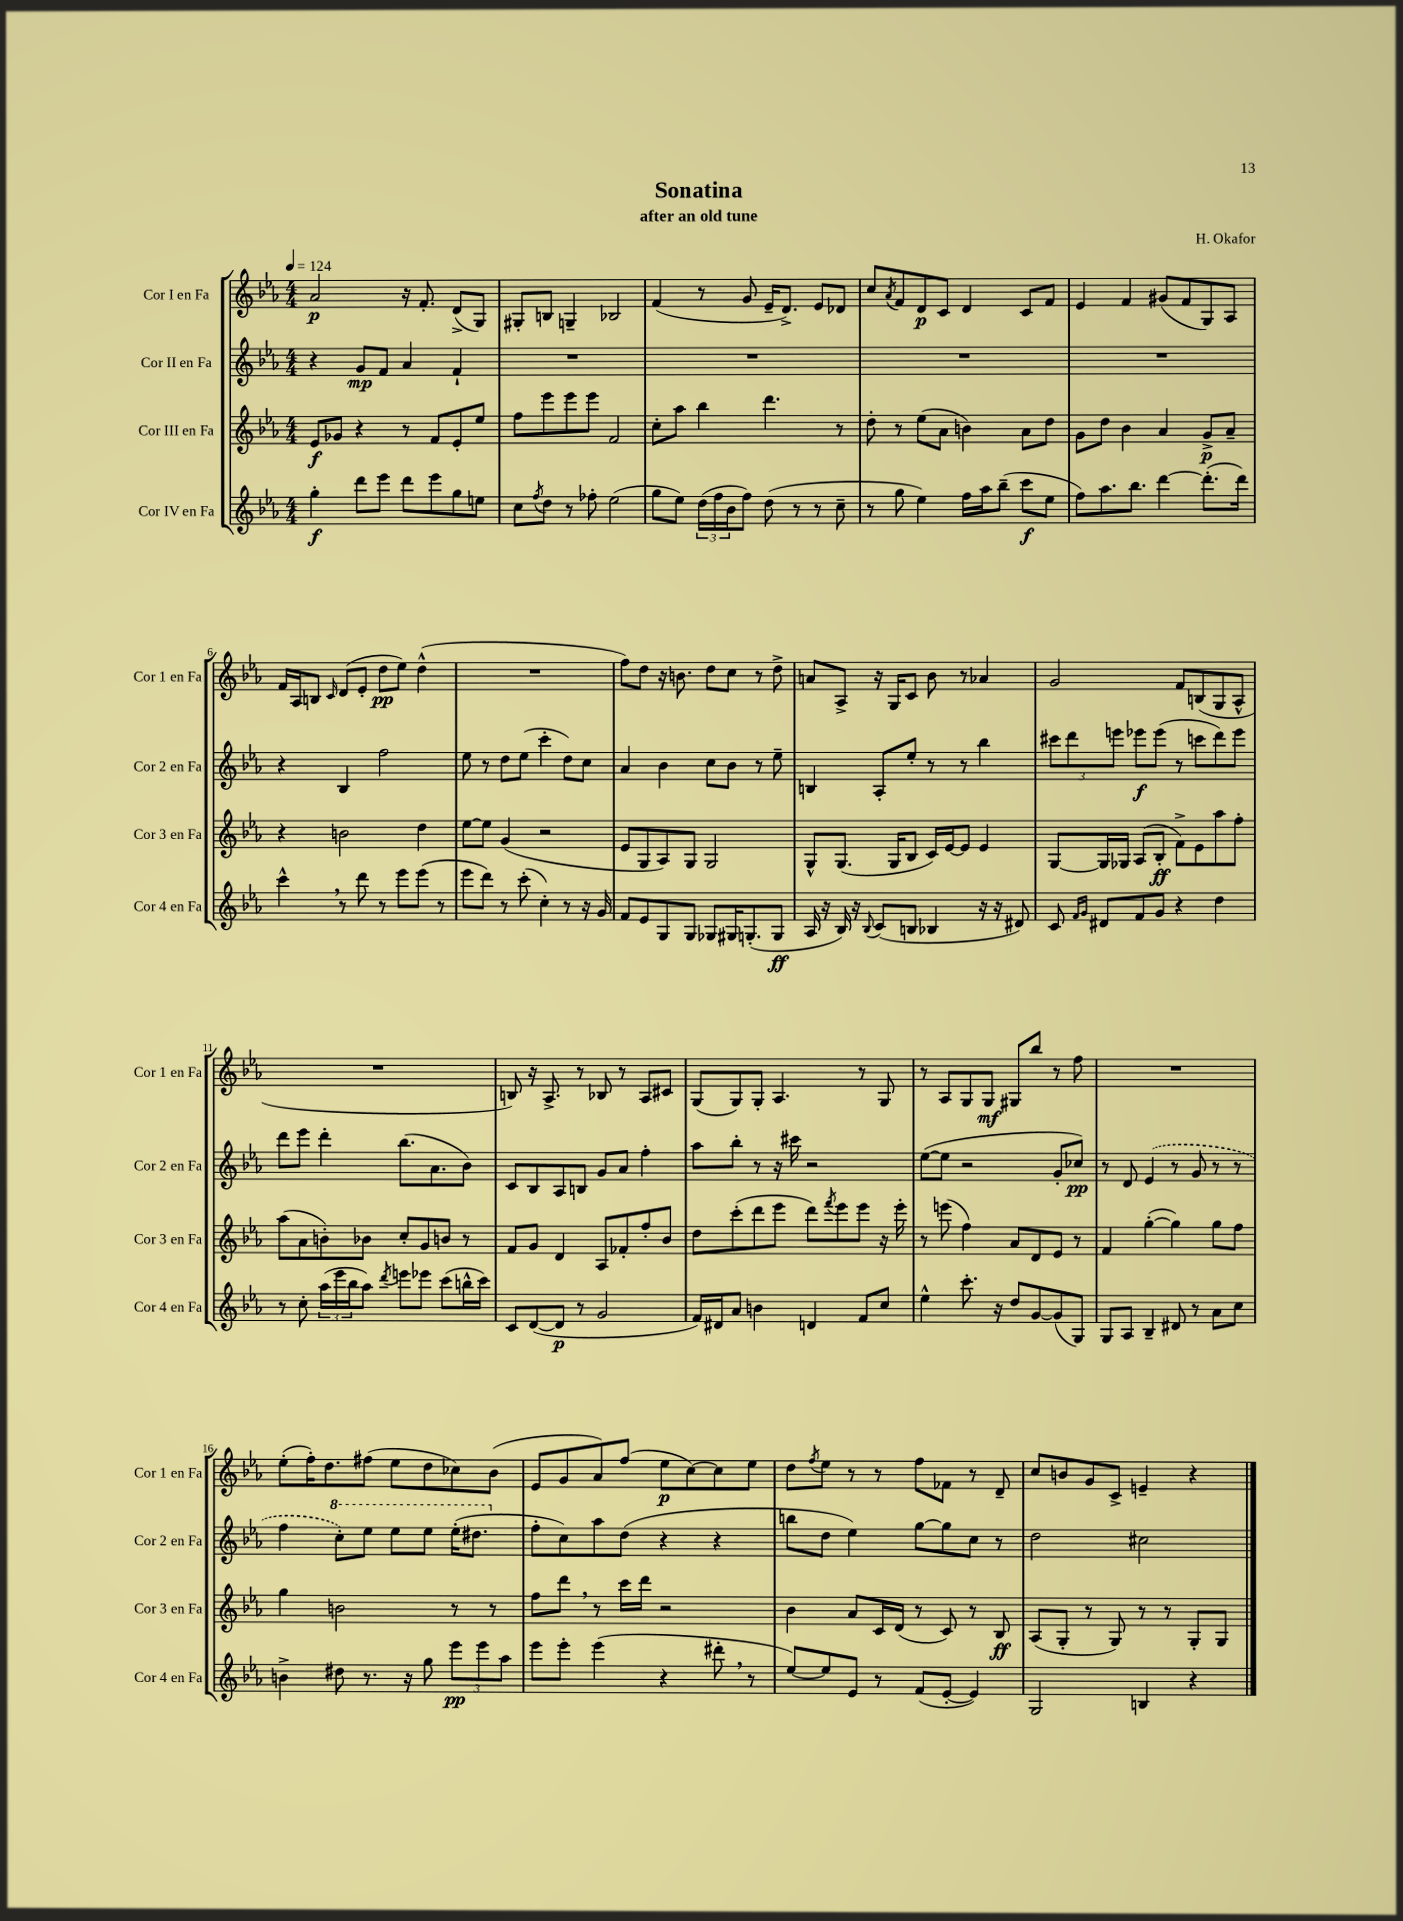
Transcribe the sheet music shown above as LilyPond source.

\header { title = "Sonatina" composer = "H. Okafor" subtitle = "after an old tune" }
<<
\new StaffGroup <<
\new Staff = "s0" \with { instrumentName = "Cor I en Fa" shortInstrumentName = "Cor 1 en Fa" } {
    \clef treble \key ees \major \numericTimeSignature \time 4/4 \tempo 4 = 124
    aes'2\p r16 f'8.-. d'8->( g8) |
    gis8-. b8 g4-- bes2 |
    f'4( r8 g'8 ees'16-- d'8.->) ees'8 des'8 |
    c''8 \acciaccatura { aes'8 } f'8 d'8\p c'8 d'4 c'8 f'8 |
    ees'4 f'4 gis'8( f'8 g8) aes8 |
    f'16 aes16 b8 \grace { c'16 } d'8( ees'8-. d''8\pp ees''8) d''4-^( |
    R1 |
    f''8) d''8 r16 b'8. d''8 c''8 r8 d''8-> |
    a'8 aes8-> r16 g16 c'8 bes'8 r8 aes'4 |
    g'2 f'8 b8( g8 aes8-^ |
    R1 |
    b8) r16 aes8.-> r8 bes8 r8 aes8 cis'8 |
    g8( g8) g8-. aes4. r8 g8 |
    r8 aes8 g8 g8\mf gis8 bes''8 r8 f''8 |
    R1 |
    ees''8-.( f''16-.) d''8. fis''8( ees''8 d''8 ces''8) bes'8( |
    ees'8 g'8 aes'8) f''8( ees''8\p c''8~) c''8 ees''8 |
    d''8 \acciaccatura { f''8 } ees''8 r8 r8 f''8 fes'8 r8 d'8-- |
    c''8 b'8 g'8 c'8-> e'4-- r4 \bar "|." |
}
\new Staff = "s1" \with { instrumentName = "Cor II en Fa" shortInstrumentName = "Cor 2 en Fa" } {
    \clef treble \key ees \major \numericTimeSignature \time 4/4
    r4 g'8\mp f'8 aes'4 f'4-! |
    R1 |
    R1 |
    R1 |
    R1 |
    r4 bes4 f''2 |
    ees''8 r8 d''8 ees''8( c'''4-. d''8) c''8 |
    aes'4 bes'4 c''8 bes'8 r8 ees''8-- |
    b4 aes8-. ees''8-. r8 r8 bes''4 |
    \tuplet 3/2 { cis'''8 d'''8 e'''8 } ees'''8\f ees'''8( r8 c'''8 d'''8) ees'''8 |
    d'''8 ees'''8 d'''4-. bes''8.( aes'8. bes'8) |
    c'8 bes8 aes8 b8 g'8 aes'8 f''4-. |
    aes''8 bes''8-. r8 r16 cis'''16 r2 |
    ees''8~( ees''8 r2 g'8-. ces''8\pp) |
    r8 d'8 \once \slurDashed ees'4( r8 g'8 r8 r8 |
    f''4 \ottava #1 c'''8-.) ees'''8 ees'''8 ees'''8 ees'''16-.( dis'''8. \ottava #0 |
    f''8-. c''8) aes''8 d''8( r4 r4 |
    b''8 d''8 ees''4) g''8~ g''8 c''8 r8 |
    d''2 cis''2 \bar "|." |
}
\new Staff = "s2" \with { instrumentName = "Cor III en Fa" shortInstrumentName = "Cor 3 en Fa" } {
    \clef treble \key ees \major \numericTimeSignature \time 4/4
    ees'8\f ges'8 r4 r8 f'8 ees'8-. ees''8 |
    f''8 ees'''8 ees'''8 ees'''8 f'2 |
    c''8-. aes''8 bes''4 d'''4. r8 |
    d''8-. r8 ees''8( aes'8 b'4) aes'8 d''8 |
    g'8 d''8 bes'4 aes'4 g'8->\p aes'8-- |
    r4 b'2 d''4 |
    ees''8~ ees''8 g'4( r2 |
    ees'8 g8 aes8) g8 g2 |
    g8-^ g8.( g16 bes8 c'16) ees'16~ ees'8 ees'4 |
    g8~ g16 ges16 aes8( bes8-.\ff f'8->) ees'8 aes''8 f''8-. |
    aes''8( aes'8 b'8-.) bes'8 c''8-. g'8 b'8 r8 |
    f'8 g'8 d'4 aes8 fes'8-. f''8-. bes'8 |
    d''8 c'''8-.( d'''8 ees'''8 d'''8) \acciaccatura { f'''8 } ees'''8 ees'''8 r16 ees'''16-. |
    r8 e'''8( f''4) aes'8 d'8 ees'8 r8 |
    f'4 g''4~-.( g''4) g''8 f''8 |
    g''4 b'2 r8 r8 |
    f''8 d'''8 \breathe r8 c'''16 d'''16 r2 |
    bes'4 aes'8 c'16 d'16( r8 c'8) r8 bes8\ff |
    aes8( g8-. r8 g8) r8 r8 g8-. g8 \bar "|." |
}
\new Staff = "s3" \with { instrumentName = "Cor IV en Fa" shortInstrumentName = "Cor 4 en Fa" } {
    \clef treble \key ees \major \numericTimeSignature \time 4/4
    g''4-.\f d'''8 ees'''8 d'''8 ees'''8 g''8 e''8 |
    c''8 \acciaccatura { f''8 } d''8 r8 fes''8-. ees''2( |
    g''8 ees''8) \tuplet 3/2 { d''16( f''16 bes'16 } f''8) d''8( r8 r8 c''8-- |
    r8 g''8 ees''4) f''16 aes''16 bes''8--( c'''8\f ees''8 |
    f''8) aes''8. bes''8. d'''4~ d'''8.-.( d'''16) |
    c'''4-^ \breathe r8 d'''8 r8 ees'''8 ees'''8( r8 |
    ees'''8 d'''8) r8 c'''8-.( c''4-.) r8 r16 g'16 |
    f'8 ees'8 g8 g8 ges8 gis16 g8.-.( g8\ff |
    aes16 r16 bes16) r16 \appoggiatura { bes8 } c'8( b8 bes4 r16 r16 dis'8) |
    c'8 \grace { f'16 g'16 } dis'8 f'8 g'8 r4 d''4 |
    r8 c''8-. \tuplet 3/2 { aes''16( ees'''16 bes''16 } aes''8) \acciaccatura { d'''8 } e'''8 ees'''8 c'''8( b''16-^ c'''16) |
    c'8 d'8~( d'8\p r8 g'2 |
    f'16) dis'16 aes'8 b'4 d'4 f'8 c''8 |
    ees''4-^ c'''8.-. r16 d''8 g'8~ g'8( g8) |
    g8 aes8 bes4-- dis'8 r8 aes'8 c''8 |
    b'4-> dis''8 r8. r16 g''8 \tuplet 3/2 { ees'''8\pp ees'''8 aes''8 } |
    ees'''8 ees'''8-. ees'''4( r4 dis'''8-. \breathe r8 |
    ees''8~) ees''8 ees'8 r8 f'8( ees'8~-. ees'4) |
    g2 b4 r4 \bar "|." |
}
>>
>>
